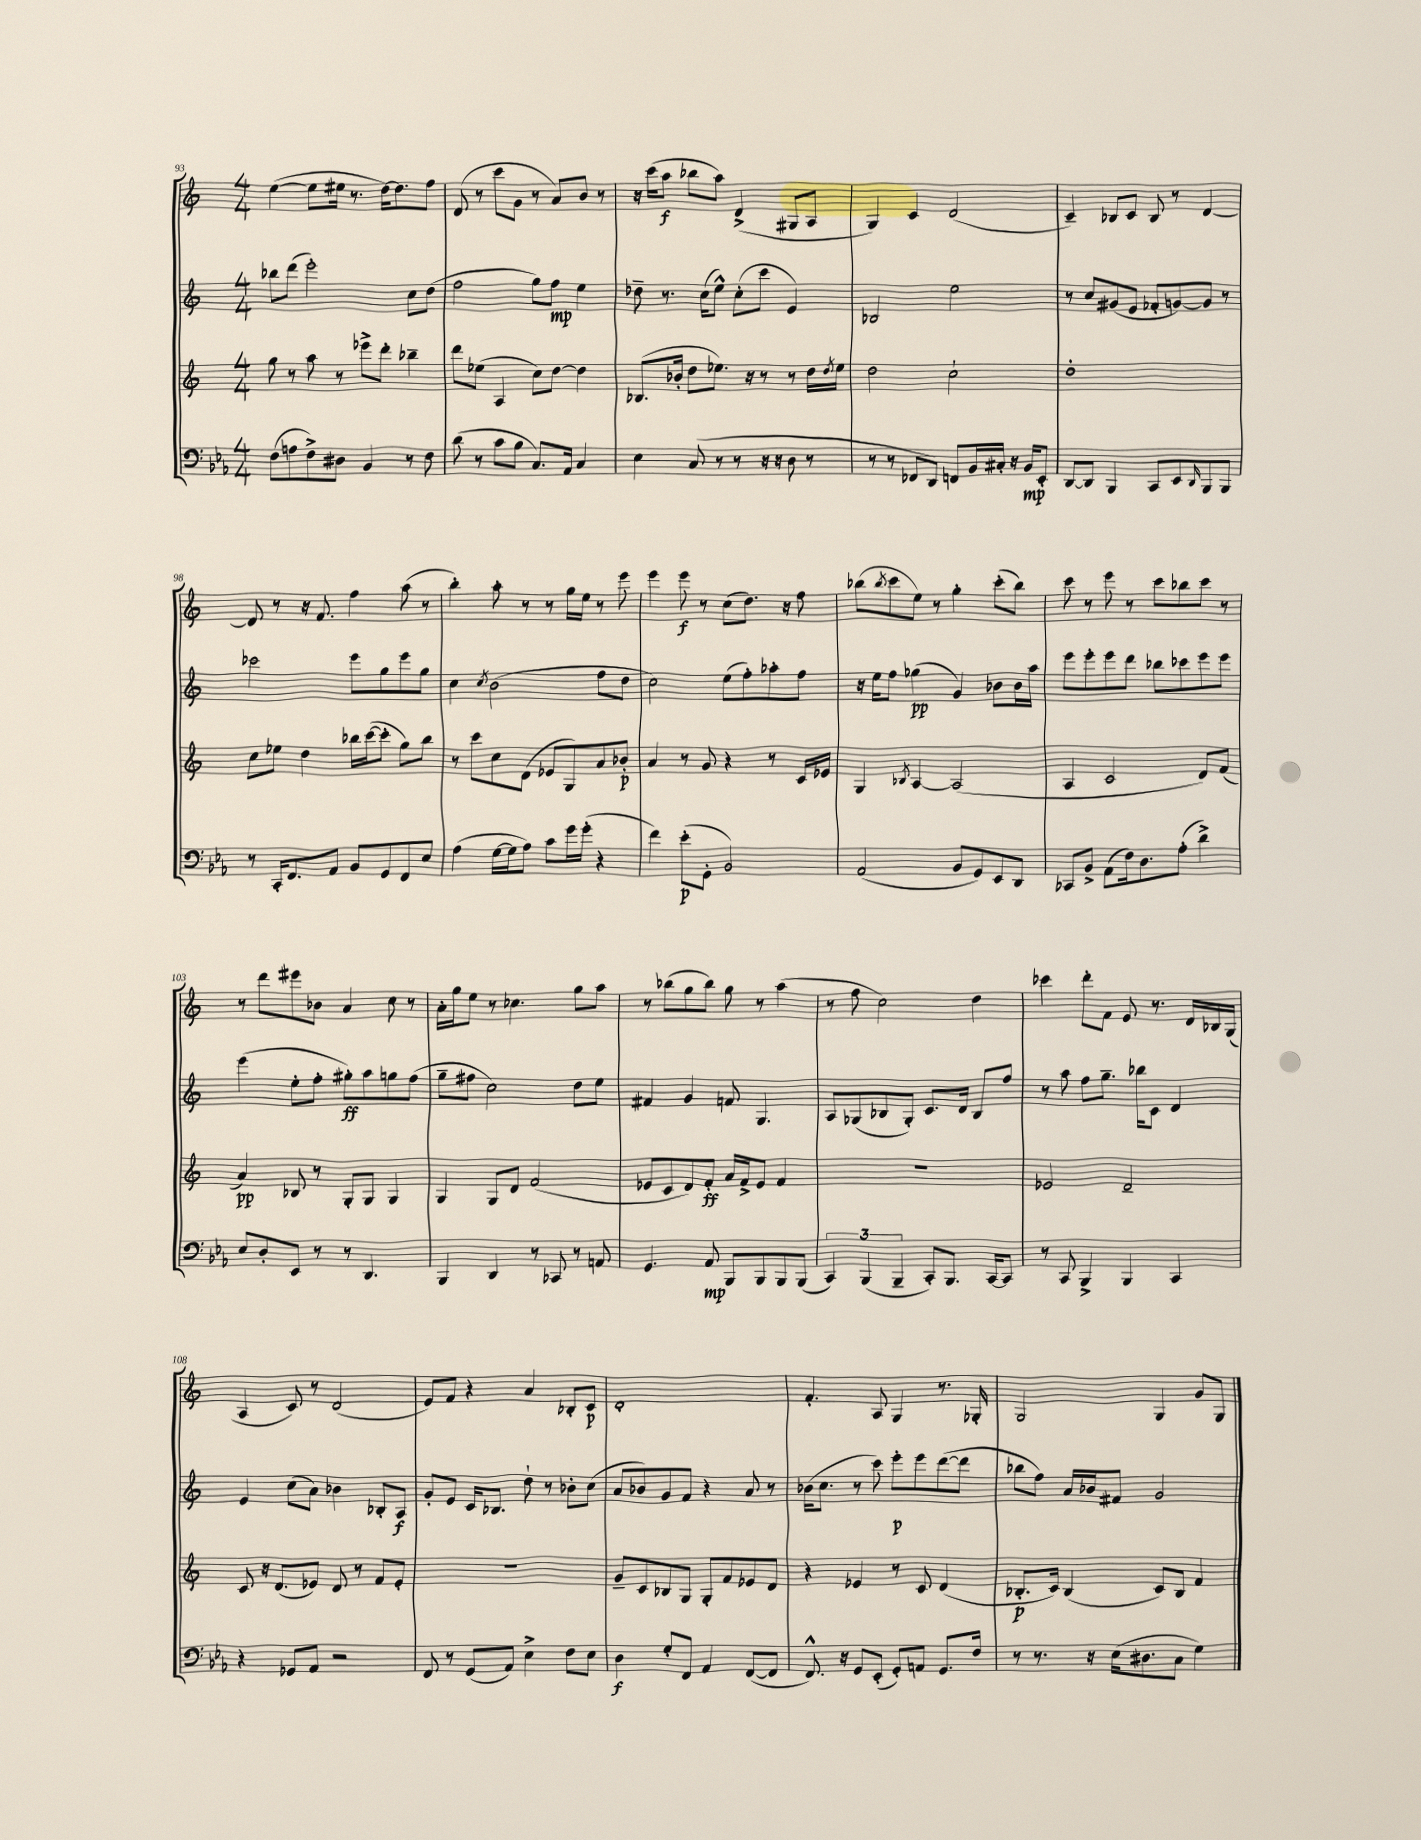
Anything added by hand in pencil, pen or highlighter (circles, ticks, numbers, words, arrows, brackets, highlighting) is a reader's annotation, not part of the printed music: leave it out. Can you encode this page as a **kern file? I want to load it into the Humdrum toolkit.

**kern	**dynam	**kern	**dynam	**kern	**dynam	**kern	**dynam
*part4	*part4	*part3	*part3	*part2	*part2	*part1	*part1
*staff4	*staff4	*staff3	*staff3	*staff2	*staff2	*staff1	*staff1
*clefF4	*	*clefG2	*	*clefG2	*	*clefG2	*
*k[b-e-a-]	*	*k[]	*	*k[]	*	*k[]	*
*M4/4	*	*M4/4	*	*M4/4	*	*M4/4	*
=93	=93	=93	=93	=93	=93	=93	=93
(8F\L	.	8gg\	.	8bb-X\L	.	([4ee\	.
8An\	.	8r	.	(8ddd\J	.	.	.
8F^\)	.	8aa\	.	2eee'\)	.	8ee\L]	.
8D#X\J	.	8r	.	.	.	16ee#X\Jk	.
.	.	.	.	.	.	8.r	.
4BB-/	.	8eee-X^\L	.	.	.	.	.
.	.	8ddd'\J	.	.	.	[16dd\KL)	.
.	.	.	.	.	.	8.dd\]	.
8r	.	4bb-X~\	.	8cc\L	.	.	.
8F\	.	.	.	(8dd\J	.	8ff\J	.
=94	=94	=94	=94	=94	=94	=94	=94
(8d\	.	8ddd\L	.	2ff\	.	(8d/	.
8r	.	(8ee-X\J	.	.	.	8r	.
8c\L	.	4A/	.	.	.	8ccc\L	.
8B-\J	.	.	.	.	.	8g\J	.
8.C/L)	.	8cc\L)	.	8gg\L)	.	8r	.
.	.	[8dd\J	.	8ff\J	mp	8a/L)	.
16AA-/Jk	.	.	.	.	.	.	.
4C/	.	4dd\]	.	4ee\	.	8b/J	.
.	.	.	.	.	.	8r	.
=95	=95	=95	=95	=95	=95	=95	=95
4E-\	.	(8.B-X/L	.	8dd-X~\	.	16r	.
.	.	.	.	.	.	(16ccc\KL	.
.	.	.	.	8.r	.	8aa\J	f
.	.	16b-X'/Jk	.	.	.	.	.
(8C/	.	8dd\L	.	.	.	8bb-X\L	.
.	.	.	.	(16cc\KL	.	.	.
8r	.	8.ee-X\J)	.	8ee^^\J)	.	8aa\J)	.
8r	.	.	.	(8cc'\L	.	(4d^/	.
.	.	16r	.	.	.	.	.
16r	.	8r	.	8ccc\J	.	.	.
16r	.	.	.	.	.	.	.
8D\	.	8r	.	4e/)	.	8G#X/L	.
8r	.	16dd\LL	.	.	.	8A/J	.
.	.	8qdd/	.	.	.	.	.
.	.	16ee-\JJ	.	.	.	.	.
=96	=96	=96	=96	=96	=96	=96	=96
8r	.	2dd\	.	2B-X/	.	4G/)	.
8r	.	.	.	.	.	.	.
8FF-X/L	.	.	.	.	.	4c/	.
8DD/J)	.	.	.	.	.	.	.
8FFn/L	.	2cc`\	.	2ee\	.	(2d/	.
16BB-/L	.	.	.	.	.	.	.
16C#X'/JJ	.	.	.	.	.	.	.
16r	.	.	.	.	.	.	.
16BB-/KL	mp	.	.	.	.	.	.
8EE-'/J	.	.	.	.	.	.	.
=97	=97	=97	=97	=97	=97	=97	=97
[8DD/L	.	1dd'	.	8r	.	4c~/)	.
8DD/J]	.	.	.	8cc/L	.	.	.
4BBB-/	.	.	.	(8g#X/	.	8B-X/L	.
.	.	.	.	8e/J	.	8c/J	.
8CC/L	.	.	.	8f-X'/L	.	8B-/	.
8EE-/	.	.	.	[8gn/)	.	8r	.
16qqDD/	.	.	.	.	.	.	.
8BBB-/	.	.	.	8g/J]	.	[4d/	.
8BBB-/J	.	.	.	8r	.	.	.
!!LO:LB:g=z
=98	=98	=98	=98	=98	=98	=98	=98
8r	.	8cc\L	.	2ccc-X\	.	8d/]	.
16CC'/KL	.	8ee-X\J	.	.	.	8r	.
8.FF/	.	.	.	.	.	.	.
.	.	4dd\	.	.	.	16r	.
.	.	.	.	.	.	8.f/	.
8AA-/J	.	.	.	.	.	.	.
8BB-/L	.	16bb-X\LL	.	8eee\L	.	4ff\	.
.	.	([16ccc\J	.	.	.	.	.
8GG/	.	8ccc'\J]	.	8gg\	.	.	.
8FF/	.	8gg\L)	.	8eee\	.	(8aa\	.
8E-/J	.	8bb-\J	.	8gg\J	.	8r	.
=99	=99	=99	=99	=99	=99	=99	=99
(4A-\	.	8r	.	4cc\	.	4bb'\)	.
.	.	8ccc\L	.	.	.	.	.
.	.	.	.	8qcc/	.	.	.
[16G\LL	.	8cc\	.	(2b\	.	8aa'\	.
16G\J]	.	.	.	.	.	.	.
8A-\J)	.	(8d\J	.	.	.	8r	.
8c\L	.	8e-X/L	.	.	.	8r	.
16g\L	.	8G/)	.	.	.	16gg\LL	.
(16g'\JJ	.	.	.	.	.	16ee\JJ	.
4r	.	8a/	.	8ff\L	.	8r	.
.	.	8b-X'/J	p	8dd\J	.	8eee\	.
=100	=100	=100	=100	=100	=100	=100	=100
4f\)	.	4a/	.	2cc\)	.	4eee\	.
(8e-'\L	p	8r	.	.	.	8eee\	f
8GG'\J	.	8g/	.	.	.	8r	.
2BB-/)	.	4r	.	(8ee\L	.	(8cc\L	.
.	.	.	.	8ff'\)	.	8.dd\J)	.
.	.	8r	.	8aa-X'\	.	.	.
.	.	.	.	.	.	16r	.
.	.	16c/LL	.	8ff\J	.	8ff\	.
.	.	16e-X/JJ	.	.	.	.	.
=101	=101	=101	=101	=101	=101	=101	=101
(2AA-/	.	4G/	.	16r	.	(8bb-X\L	.
.	.	.	.	16ee\KL	.	.	.
.	.	.	.	.	.	8qbb-/	.
.	.	.	.	8ff\J	.	8ccc\	.
.	.	8qB-X/	.	.	.	.	.
.	.	[4A/	.	(4gg-X\	pp	8ee\J)	.
.	.	.	.	.	.	8r	.
8BB-/L	.	(2A/]	.	4g/)	.	4gg'\	.
8GG/)	.	.	.	.	.	.	.
8EE-/	.	.	.	8b-X\L	.	(8ccc'\L	.
8DD/J	.	.	.	16b-\L	.	8bb-\J)	.
.	.	.	.	16aa\JJ	.	.	.
=102	=102	=102	=102	=102	=102	=102	=102
8CC-X/L	.	4A/	.	8eee\L	.	8ccc\	.
8BB-^/J	.	.	.	8eee'\	.	8r	.
(8AA-\L	.	2c/	.	8eee\	.	8eee\	.
16F\k)	.	.	.	8ddd\J	.	8r	.
8.D\	.	.	.	.	.	.	.
.	.	.	.	8bb-X\L	.	8ccc\L	.
(8A-'\J	.	.	.	8ccc-X\	.	8bb-X\	.
4d^\)	.	8d/L)	.	8eee\	.	8ccc\J	.
.	.	(8f/J	.	8eee\J	.	8r	.
!!LO:LB:g=z
=103	=103	=103	=103	=103	=103	=103	=103
8E-/L	.	4a/)	pp	(4eee\	.	8r	.
8D'/	.	.	.	.	.	8ddd\L	.
8EE-/J	.	8B-X/	.	8ee'\L	.	8eee#X\	.
8r	.	8r	.	8ff'\J	.	8b-X\J	.
8r	.	8G'/L	.	8gg#X'\L)	ff	4a/	.
4.DD/	.	8G/J	.	8aa\	.	.	.
.	.	4G/	.	8ggn\	.	8cc\	.
.	.	.	.	(8ff\J	.	8r	.
=104	=104	=104	=104	=104	=104	=104	=104
4BBB-/	.	4G/	.	8gg~\L	.	16a'\LL	.
.	.	.	.	.	.	16gg\J	.
.	.	.	.	8ff#X\J	.	8ee\J	.
4DD/	.	8G/L	.	2cc\)	.	8r	.
.	.	8d/J	.	.	.	4.cc-X\	.
8r	.	(2f/	.	.	.	.	.
8CC-X/	.	.	.	.	.	.	.
8r	.	.	.	8dd\L	.	8gg\L	.
8AAn/	.	.	.	8ee\J	.	8aa\J	.
=105	=105	=105	=105	=105	=105	=105	=105
4.GG/	.	8e-X/L	.	4f#X/	.	8r	.
.	.	8c/	.	.	.	(8bb-X\L	.
.	.	8d/)	.	4g/	.	8gg\	.
8AA-/	mp	8f'/J	ff	.	.	8bb-\J)	.
8BBB-/L	.	16a/LL	.	8fn/	.	8gg\	.
.	.	16f^/J	.	.	.	.	.
8BBB-/	.	8e-/J	.	4.G/	.	8r	.
8BBB-/	.	4f/	.	.	.	(4aa\	.
(8BBB-/J	.	.	.	.	.	.	.
=106	=106	=106	=106	=106	=106	=106	=106
6CC/)	.	1r	.	8A/L	.	8r	.
.	.	.	.	(8G-X/	.	8ff\	.
(6BBB-/	.	.	.	.	.	.	.
.	.	.	.	8B-X/	.	2cc\)	.
6BBB-~/	.	.	.	.	.	.	.
.	.	.	.	8G-'/J)	.	.	.
8CC'/L)	.	.	.	8.c/L	.	.	.
8.BBB-/J	.	.	.	.	.	.	.
.	.	.	.	16d/Jk	.	.	.
.	.	.	.	8B-/L	.	4dd\	.
[16CC/KL	.	.	.	.	.	.	.
8CC/J]	.	.	.	8ff/J	.	.	.
=107	=107	=107	=107	=107	=107	=107	=107
8r	.	2e-X/	.	8r	.	4ccc-X\	.
8CC/	.	.	.	8aa\	.	.	.
4BBB-^/	.	.	.	8ff\L	.	8ddd'\L	.
.	.	.	.	8.gg~\J	.	8f\J	.
4BBB-/	.	2d~/	.	.	.	8e/	.
.	.	.	.	16bb-X\KL	.	.	.
.	.	.	.	8c\J	.	8.r	.
4CC/	.	.	.	4d/	.	.	.
.	.	.	.	.	.	16d/LL	.
.	.	.	.	.	.	16B-X/	.
.	.	.	.	.	.	(16G/JJ	.
!!LO:LB:g=z
=108	=108	=108	=108	=108	=108	=108	=108
4r	.	8c/	.	4e/	.	4A/	.
.	.	16r	.	.	.	.	.
.	.	(8.d/L	.	.	.	.	.
8GG-X/L	.	.	.	(8cc\L	.	8c/)	.
8AA-/J	.	8e-X/J)	.	8a\J)	.	8r	.
2r	.	8d/	.	4b-X\	.	(2d/	.
.	.	8r	.	.	.	.	.
.	.	8f/L	.	8B-X'/L	.	.	.
.	.	8e-'/J	.	8A/J	f	.	.
=109	=109	=109	=109	=109	=109	=109	=109
8FF/	.	1r	.	8g'/L	.	8e/L)	.
8r	.	.	.	8e/J	.	8f/J	.
(8GG/L	.	.	.	16c/KL	.	4r	.
.	.	.	.	8.B-X/J	.	.	.
8AA-/J)	.	.	.	.	.	.	.
4E-^\	.	.	.	8dd`\	.	4a/	.
.	.	.	.	8r	.	.	.
8F\L	.	.	.	8b-X'\L	.	8B-X'/L	.
8E-\J	.	.	.	(8cc\J	.	8c/J	p
=110	=110	=110	=110	=110	=110	=110	=110
4D\	f	8g~/L	.	8a/L	.	1d'	.
.	.	8c/	.	8b-X/)	.	.	.
8G'/L	.	8B-X/	.	8g/	.	.	.
8FF/J	.	8G/J	.	8f/J	.	.	.
4AA-/	.	8G'/L	.	4r	.	.	.
.	.	8f/	.	.	.	.	.
([8FF/L	.	8e-X/	.	8a/	.	.	.
8FF/J]	.	8d/J	.	8r	.	.	.
=111	=111	=111	=111	=111	=111	=111	=111
8.FF^^/)	.	4r	.	(16b-X\KL	.	4.f'/	.
.	.	.	.	8.cc\J	.	.	.
16r	.	.	.	.	.	.	.
8GG/L	.	4e-X/	.	8r	.	.	.
(8EE-'/J	.	.	.	8ccc\)	.	8A/	.
8GG'/L)	.	8r	.	8eee'\L	p	4G/	.
8AAn/J	.	8c/	.	8eee\	.	.	.
8.GG/L	.	(4d/	.	([8ddd\	.	8.r	.
.	.	.	.	8ddd\J]	.	.	.
16F/Jk	.	.	.	.	.	16G-X'/	.
=112	=112	=112	=112	=112	=112	=112	=112
8r	.	8.B-X'/L	p	8bb-X\L	.	2G/	.
8.r	.	.	.	8ff\J)	.	.	.
.	.	16c/Jk)	.	.	.	.	.
.	.	(4B-/	.	16a/LL	.	.	.
16r	.	.	.	16b-X/J	.	.	.
(16E-\KL	.	.	.	8f#X/J	.	.	.
8.D#X\	.	.	.	.	.	.	.
.	.	8c/L)	.	2g/	.	4G/	.
8C\J	.	8B-/J	.	.	.	.	.
4G\)	.	4f/	.	.	.	8g/L	.
.	.	.	.	.	.	8G/J	.
==	==	==	==	==	==	==	==
*-	*-	*-	*-	*-	*-	*-	*-
